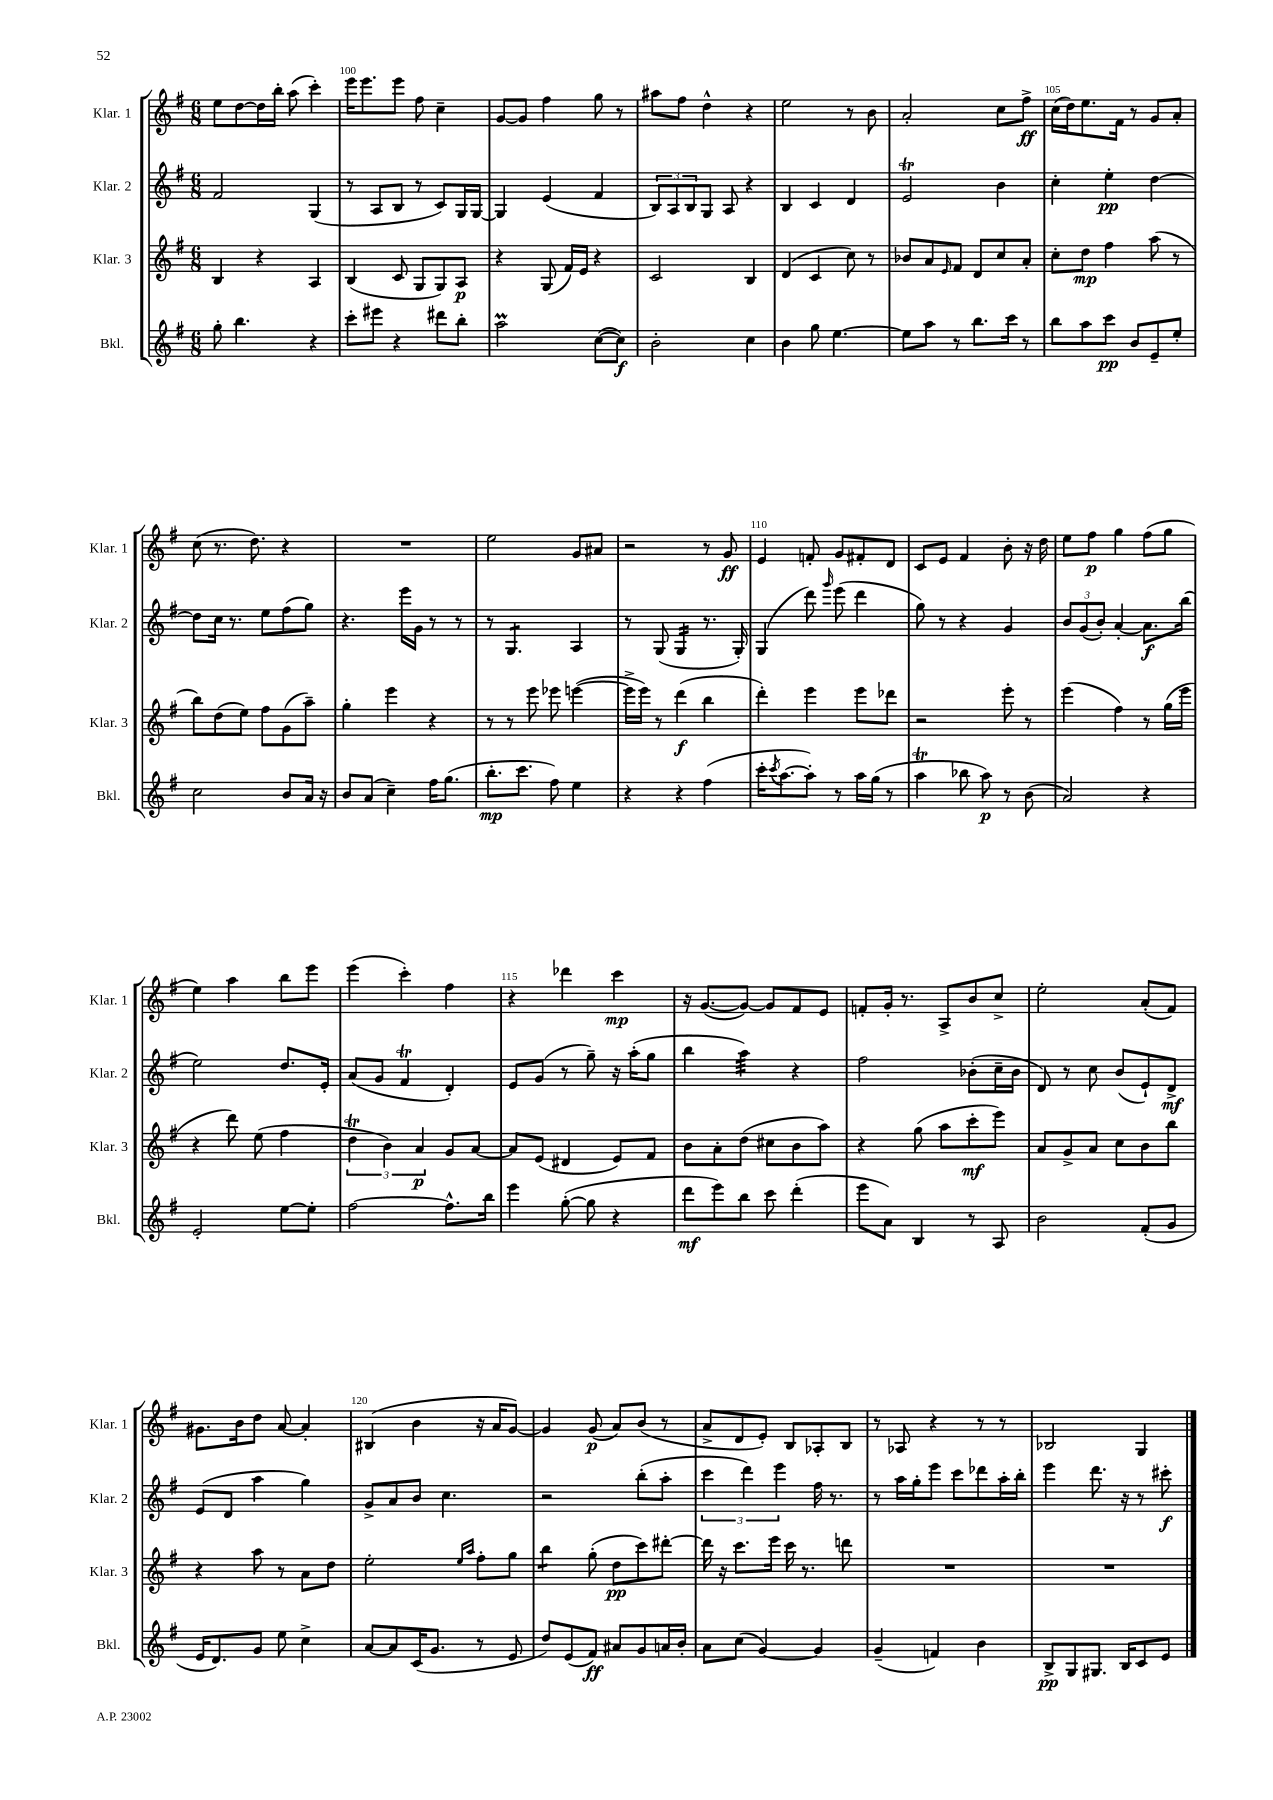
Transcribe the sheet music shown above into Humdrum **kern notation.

**kern	**kern	**kern	**kern
*staff4	*staff3	*staff2	*staff1
*clefG2	*clefG2	*clefG2	*clefG2
*k[f#]	*k[f#]	*k[f#]	*k[f#]
*M6/8	*M6/8	*M6/8	*M6/8
8gg'	4B	2f#	8ee
4.bb	.	.	[8dd
.	4r	.	16dd]
.	.	.	16bb'
.	.	.	(8aa
4r	4A	(4G	4ccc')
=	=	=	=
8ccc'	(4B	8r	16eee
.	.	.	8.eee
8eee#	.	8A	.
4r	8c	8B	8eee
.	8G	8r	8ff#
8ddd#	8G)	8c)	4cc~
8bb'	8A	16G	.
.	.	[16G	.
=	=	=	=
2aa	4r	4G]	[8g
.	.	.	8g]
.	(8G	(4e	4ff#
.	16f#)	.	.
.	16e	.	.
([8cc	4r	4f#	8gg
8cc])	.	.	8r
=	=	=	=
2b'	2c	12B)	8aa#
.	.	12A	.
.	.	.	8ff#
.	.	12B	.
.	.	8G	4dd^^
.	.	8A	.
4cc	4B	4r	4r
=	=	=	=
4b	(4d	4B	2ee
8gg	4c	4c	.
[4.ee	.	.	.
.	8cc)	4d	8r
.	8r	.	8b
=	=	=	=
8ee]	8b-	2e	2a'
8aa	8a	.	.
.	16qqe	.	.
8r	8f#	.	.
8.bb	8d	.	.
.	8cc	4b	8cc
16ccc	.	.	.
8r	8a'	.	8ff#^
=	=	=	=
8bb	8cc'	4cc'	(16cc
.	.	.	16dd)
8aa	8dd	.	8.ee
8ccc	4ff#	4ee'	.
.	.	.	16f#
8b	.	.	8r
8e~	(8aa	[4dd	8g
8ee'	8r	.	8a'
=	=	=	=
2cc	8bb)	8dd]	(8cc
.	(8dd	16cc	8.r
.	.	8.r	.
.	8ee)	.	.
.	.	.	8.dd)
.	8ff#	8ee	.
8b	(8g	(8ff#	4r
16a	8aa~)	8gg)	.
16r	.	.	.
=	=	=	=
8b	4gg'	4.r	2.r
(8a	.	.	.
4cc~)	4eee	.	.
.	.	16eee	.
.	.	16g	.
16ff#	4r	8r	.
(8.gg	.	.	.
.	.	8r	.
=	=	=	=
8.bb'	8r	8r	2ee
.	8r	4.G	.
8.ccc	.	.	.
.	8eee	.	.
8ff#)	8eee-	.	.
4ee	([4eee	4A	8g
.	.	.	8a#
=	=	=	=
4r	16eee^]	8r	2r
.	16eee)	.	.
.	8r	(8G	.
4r	(4ddd	4G	.
(4ff#	4bb	8.r	8r
.	.	.	8g
.	.	16G')	.
=	=	=	=
16ccc'	4ddd')	(4G	4e
8qccc	.	.	.
[8.aa	.	.	.
8aa'])	4eee	8ddd)	8f'
.	.	16qqggg	.
8r	.	(8eee	8g
16aa	8eee	4ddd	8f#'
(16gg	.	.	.
8r	8ddd-	.	8d
=	=	=	=
4aa	2r	8gg)	8c
.	.	8r	8e
8bb-	.	4r	4f#
8aa)	.	.	.
8r	8eee'	4g	8b'
(8b	8r	.	16r
.	.	.	16dd
=	=	=	=
2a)	(4eee	12b	8ee
.	.	(12g	.
.	.	.	8ff#
.	.	12b')	.
.	4ff#)	[4a'	4gg
4r	8r	8.a]	(8ff#
.	(16gg	.	8gg
.	16eee	(16bb	.
=	=	=	=
2e'	4r	2ee)	4ee)
.	8ddd)	.	4aa
.	(8ee	.	.
[8ee	4ff#	8.dd	8bb
8ee']	.	.	8eee
.	.	16e'	.
=	=	=	=
[2ff#	6dd	(8a	(4eee
.	.	8g	.
.	6b)	.	.
.	.	4f#	4ccc')
.	6a	.	.
8.ff#^^]	8g	4d')	4ff#
.	[8a	.	.
16bb	.	.	.
=	=	=	=
4eee	8a]	8e	4r
.	(8e	(8g	.
([8gg'	4d#	8r	4ddd-
8gg]	.	8gg~)	.
4r	8e)	16r	4ccc
.	.	(16aa'	.
.	8f#	8gg	.
=	=	=	=
8ddd	8b	4bb	16r
.	.	.	([8.g
8eee)	8a'	.	.
8bb	(8dd	4aa)	8g_)
8ccc	8cc#	.	8g]
(4ddd'	8b	4r	8f#
.	8aa)	.	8e
=	=	=	=
8eee	4r	2ff#	8f'
8a)	.	.	16g'
.	.	.	8.r
4B	(8gg	.	.
.	8aa	.	8A^
8r	8ccc'	(8b-'	8b
8A	8eee)	16cc~	8cc^
.	.	16b-	.
=	=	=	=
2b	8a	8d)	2ee'
.	8g^	8r	.
.	8a	8cc	.
.	8cc	(8b	.
(8f#'	8b	8e`)	(8a'
8g	8bb	8d^	8f#)
=	=	=	=
16e	4r	(8e	8.g#
8.d)	.	.	.
.	.	8d	.
.	.	.	16b
8g	8aa	4aa	8dd
8ee	8r	.	[8a
4cc^	8a	4gg)	4a']
.	8dd	.	.
=	=	=	=
[8a	2ee'	8g^	(4B#
8a]	.	8a	.
(16c	.	8b	4b
8.g	.	.	.
.	.	4.cc	.
.	16qqee	.	.
.	16qqaa	.	.
8r	8ff#'	.	16r
.	.	.	16a
8e	8gg	.	[8g)
=	=	=	=
8dd)	4bb	2r	4g]
(8e	.	.	.
8f#)	(8gg'	.	(8g
8a#	8dd	.	8a)
8g	8ccc)	(8bb'	(8b
16a	[8ddd#'	8aa'	8r
16b'	.	.	.
=	=	=	=
8a	16ddd#]	6ccc	8a^
.	16r	.	.
(8cc	8.ccc	.	8d
.	.	6ddd)	.
[4g)	.	.	8e')
.	16eee	.	.
.	.	6eee	.
.	16ccc	.	8B
.	8.r	.	.
4g]	.	16ff#	8A-'
.	.	8.r	.
.	8ddd	.	8B
=	=	=	=
(4g~	2.r	8r	8r
.	.	16aa	8A-
.	.	16gg'	.
4f)	.	8eee	4r
.	.	8ccc	.
4b	.	8ddd-	8r
.	.	16aa'	8r
.	.	16bb'	.
=	=	=	=
8B^	2.r	4eee	2B-
8G	.	.	.
8.G#	.	8.ddd	.
16B	.	16r	.
8c	.	8r	4G
8e	.	8ccc#'	.
==	==	==	==
*-	*-	*-	*-
